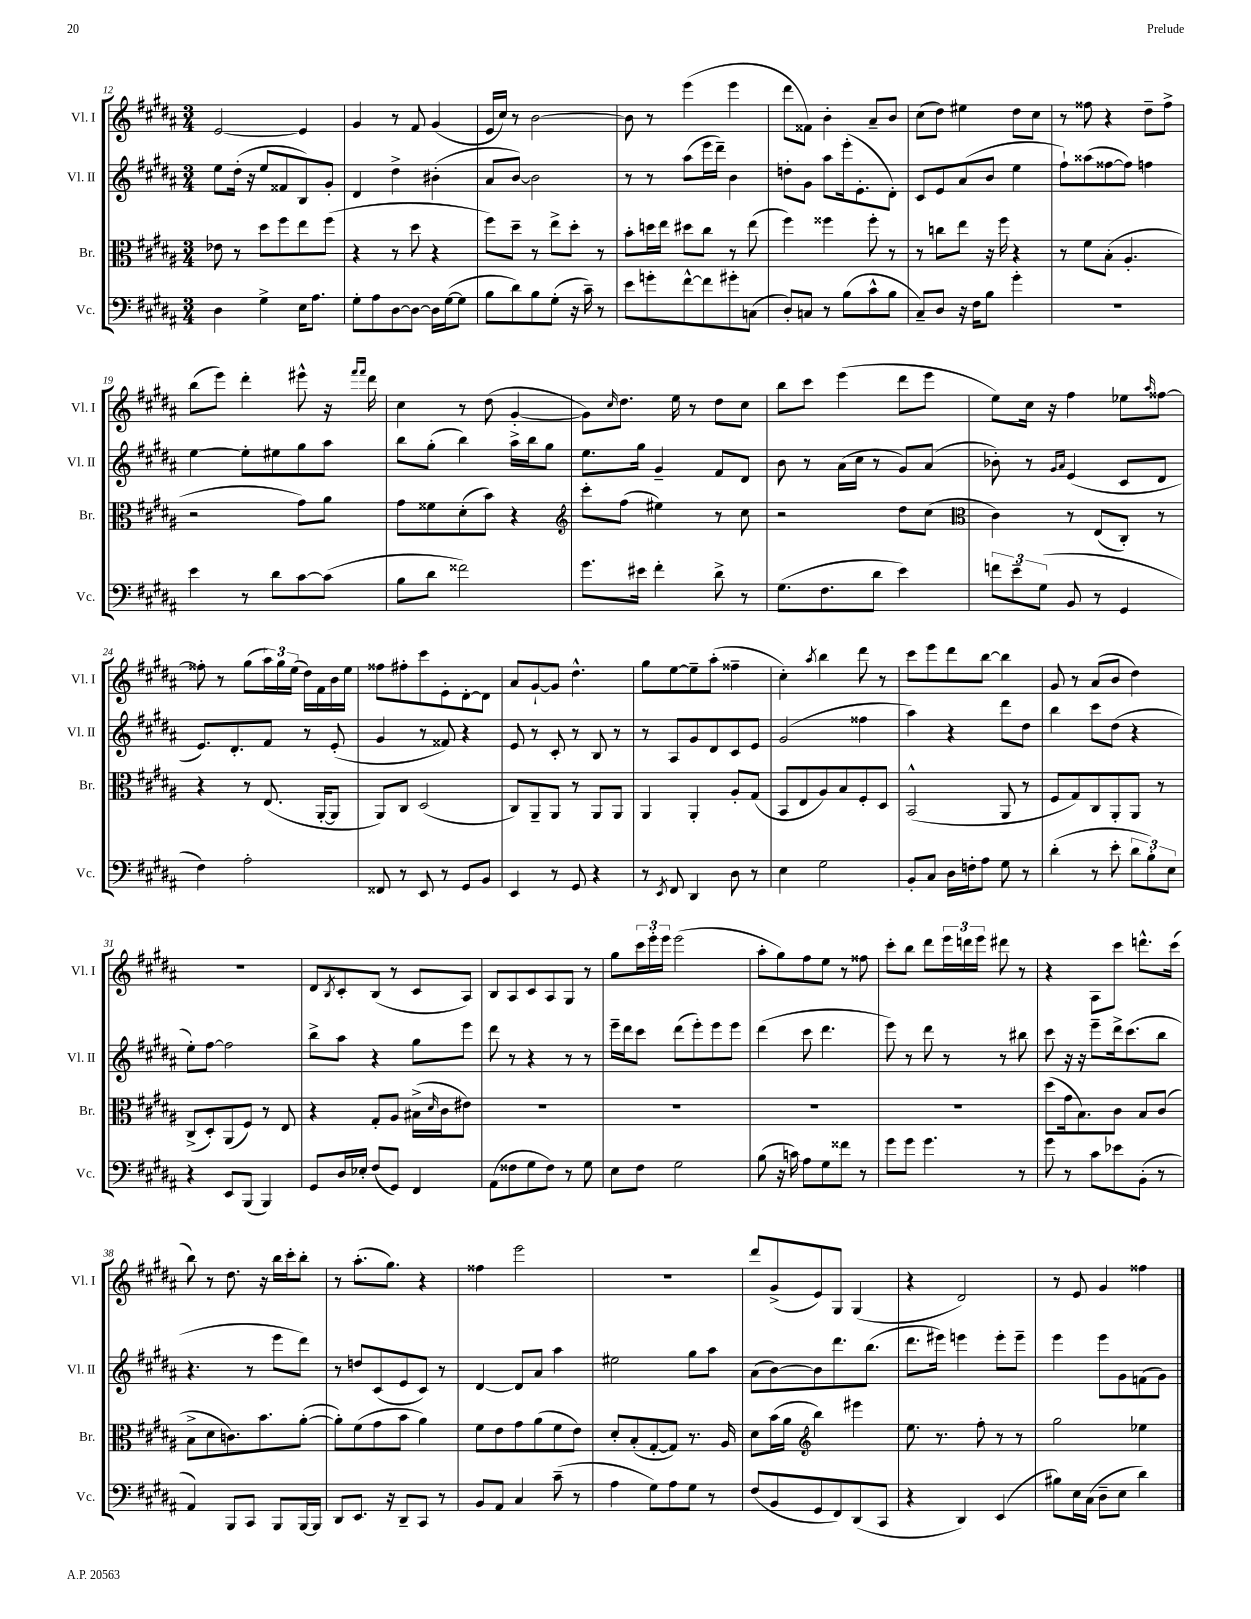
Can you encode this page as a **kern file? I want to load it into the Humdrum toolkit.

**kern	**kern	**kern	**kern
*part4	*part3	*part2	*part1
*staff4	*staff3	*staff2	*staff1
*I"Vc.	*I"Br.	*I"Vl. II	*I"Vl. I
*I'Vc.	*I'Br.	*I'Vl. II	*I'Vl. I
*clefF4	*clefC3	*clefG2	*clefG2
*k[f#c#g#d#a#]	*k[f#c#g#d#a#]	*k[f#c#g#d#a#]	*k[f#c#g#d#a#]
*M3/4	*M3/4	*M3/4	*M3/4
=12	=12	=12	=12
4D#\	8e-X\	8ee\L	[2e/
.	8r	(16dd#'\Jk	.
.	.	16r	.
4G#^\	8dd#\L	8ee/L	.
.	8ff#\	8f##X/	.
16E\KL	8ee\	8B/)	4e/]
8.A#\J	.	.	.
.	(8ff#\J	8g#'/J	.
=13	=13	=13	=13
8G#'\L	4r	4d#/	4g#/
8A#\	.	.	.
[8D#\	8r	4dd#^\	8r
8D#\J_	8dd#\	.	8f#/
16D#\LL]	4r	(4b#X'\	(4g#/
([16G#\J	.	.	.
8G#\J]	.	.	.
=14	=14	=14	=14
8B\L	8ff#\L)	8a#/L	16e/LL
.	.	.	16cc#/JJ)
8d#\)	8dd#~\J	[8b/J)	8r
8B\	8r	2b\]	[2b\
(8G#'\J	8ee^\L	.	.
16r	8dd#'\J	.	.
16c#~\)	.	.	.
8r	8r	.	.
=15	=15	=15	=15
8e\L	8b'\L	8r	8b\]
8gn'\	16ddn\L	8r	8r
.	16ee\JJ	.	.
[8f#^^\	8dd#X\L	(8aa#\L	(4eee\
8f#\]	8cc#\J	16eee\L	.
.	.	16ddd#~\JJ)	.
8g#X'\	8r	4b\	4eee\
(8Cn\J	(8ee\	.	.
=16	=16	=16	=16
8D#'/L)	4ff#\)	8ddn'\L	8ddd#\L
8Cn/J	.	8g#\J	8f##X\J)
8r	4ff##X\	8aa#\L	4b'\
(8B\L	.	(16eee'\k	.
.	.	8.e'\	.
8c#^^\	8ff##'\	.	8a#~/L
8B\J	8r	8d#'\J)	8b/J
=17	=17	=17	=17
8C#~/L)	8r	8c#/L	(8cc#\L
8D#/J	8ccn\L	8e/	8dd#\J)
16r	8ee\J	(8a#/	4ee#X\
16F#\KL	.	.	.
8B\J	16r	8b/J	.
.	16ff#\	.	.
4g#'\	4r	4ee\	8dd#\L
.	.	.	8cc#\J
=18	=18	=18	=18
2.r	8r	8ff#`\L)	8r
.	8f#\L	(8aa##X\	8ff##X\
.	(8B'\J	[8ff##X\	4r
.	4.A#'/	8ff##\J])	.
.	.	4ffn\	8dd#~\L
.	.	.	8ff##^\J
!!LO:LB:g=z
=19	=19	=19	=19
4e\	2r	[4ee\	(8bb\L
.	.	.	8eee\J)
8r	.	8ee'\L]	4ddd#'\
8d#\L	.	8ee#X\	.
[8c#\	8g#\L)	8gg#\	8eee#X^^\
(8c#\J]	8a#\J	8aa#\J	16r
.	.	.	16qqfff#/LL
.	.	.	16qqfff#/JJ
.	.	.	16ddd#\
=20	=20	=20	=20
8B\L	8g#\L	8bb\L	4cc#\
8d#\J	8f##X\	(8gg#'\J	.
2f##X\)	(8d#'\	4bb\)	8r
.	8b\J)	.	(8dd#\
.	4r	16aa#^\LL	[4g#'/
.	.	16bb\J	.
.	.	8gg#\J	.
=21	=21	=21	=21
*	*clefG2	*	*
8.g#\L	8ccc#'\L	8.ee\L	8g#\L])
.	.	.	16qqcc#/
.	(8ff#\J	.	8.dd#\J
16e#X\Jk	.	16gg#\Jk	.
4f#'\	4ee#X\)	4g#~/	.
.	.	.	16ee\
.	.	.	8r
8d#^\	8r	8f#/L	8dd#\L
8r	8cc#\	8d#/J	8cc#\J
=22	=22	=22	=22
(8.G#\L	2r	8b\	8bb\L
.	.	8r	8ccc#\J
8.F#\	.	.	.
.	.	(16a#\LL	(4eee\
.	.	16cc#\JJ	.
8d#\J	.	8r	.
4e\)	8dd#\L	8g#/L)	8ddd#\L
.	(8cc#\J	(8a#/J	8eee\J
=23	=23	=23	=23
*	*clefC3	*	*
12fn\L	4c#\)	8b-X'\)	8ee\L)
12e~\	.	.	.
.	.	8r	16cc#\Jk
(12G#\J	.	.	.
.	.	.	16r
.	.	16qqg#/LL	.
.	.	16qqa#/JJ	.
8BB/	8r	(4e/	4ff#\
8r	(8E/L	.	.
4GG#/	8C#'/J)	8c#/L	8ee-X\L
.	.	.	16qqaa#/
.	8r	8d#/J	[8ff##X\J
!!LO:LB:g=z
=24	=24	=24	=24
4F#\)	4r	8.e/L)	8ff##X'\]
.	.	.	8r
.	.	8.d#'/	.
2A#'\	8r	.	(8gg#\L
.	(8.E/	8f#/J	24aa#\L)
.	.	.	24gg#\
.	.	.	(24ee\JJ
.	.	8r	16dd#\LL)
.	[16AA#'/KL	.	16f#\
.	8AA#/J]	(8e'/	16b\
.	.	.	16ee\JJ
=25	=25	=25	=25
8FF##X/	8AA#/L)	4g#/	8ff##X\L
8r	8C#/J	.	8ff#X'\
8EE/	(2D#/	8r	8ccc#\
8r	.	8f##X/)	8e'\
8GG#/L	.	4r	[8d#'\
8BB/J	.	.	8d#\J]
=26	=26	=26	=26
4EE/	8C#/L)	8e/	8a#/L
.	8AA#~/	8r	[8g#`/
8r	8AA#/J	8c#'/	8g#/J]
8GG#/	8r	8r	4.dd#^^\
4r	8AA#/L	8B/	.
.	8AA#/J	8r	.
=27	=27	=27	=27
8r	4AA#/	8r	8gg#\L
8qEE/	.	.	.
8FF#/	.	8A#/L	[8ee\
4DD#/	4AA#'/	8g#/	8ee~\]
.	.	8d#/	(8aa#'\J
8D#\	8A#'/L	8c#/	4ff##X~\
8r	(8G#/J	8e/J	.
=28	=28	=28	=28
4E\	8BB/L	(2g#/	4cc#'\)
.	8E/	.	.
.	.	.	8qaa#/
2G#\	8A#/)	.	4bb\
.	8B/	.	.
.	8F#'/	4ff##X\	8ddd#\
.	8D#/J	.	8r
=29	=29	=29	=29
8BB'/L	(2BB^^/	4aa#\)	8ccc#\L
8C#/J	.	.	8eee\
16D#\LL	.	4r	8ddd#\
16Fn'\J	.	.	.
8A#\J	.	.	[8bb\J
8G#\	8AA#/	8ddd#\L	4bb\]
8r	8r	8dd#\J	.
=30	=30	=30	=30
(4d#'\	8F#/L	4bb\	8g#/
.	8G#/)	.	8r
8r	8C#/	8ccc#\L	(8a#/L
8e'\	8AA#'/	(8dd#\J	8b/J
12d#\L	8AA#/J	4r	4dd#\)
12B'\)	.	.	.
.	8r	.	.
12E\J	.	.	.
!!LO:LB:g=z
=31	=31	=31	=31
4r	(8C#^/L	8ee'\L)	2.r
.	8D#'/)	[8ff#\J	.
8EE/L	(8AA#/	2ff#\]	.
(8BBB/J	8F#/J)	.	.
4BBB/)	8r	.	.
.	8E/	.	.
=32	=32	=32	=32
8GG#/L	4r	8bb^\L	8d#/L
.	.	.	8qB/
16D#/L	.	8aa#\J	8c#'/
16E-X'/JJ	.	.	.
(8F#/L	8G#'/L	4r	(8B/J
8GG#/J)	8A#/J	.	8r
4FF#/	(16B#X^\LL	8gg#\L	8c#/L
.	16qqd#/	.	.
.	16c#\J	.	.
.	8e#X\J)	8eee\J	8A#/J)
=33	=33	=33	=33
(8AA#\L	2.r	8ddd#\	8B/L
8F##X\	.	8r	8A#/
8G#\	.	4r	8c#/
8F##\J)	.	.	8A#/
8r	.	8r	8G#/J
8G#\	.	8r	8r
=34	=34	=34	=34
8E\L	2.r	16eee~\LL	8gg#\L
.	.	16ddd#\J	.
8F#\J	.	8ccc#\J	24ccc#\L
.	.	.	24eee'\
.	.	.	24eee\JJ
2G#\	.	(8ddd#\L	(2eee\
.	.	8eee'\)	.
.	.	8eee\	.
.	.	8eee\J	.
=35	=35	=35	=35
(8B\	2.r	(4ddd#\	8aa#'\L
16r	.	.	8gg#\)
16cn\)	.	.	.
8A#\L	.	8ccc#\	8ff#\
8G#\	.	4.ddd#\	8ee\J
8f##X\J	.	.	8r
8r	.	.	8ff##X\
=36	=36	=36	=36
8g#\L	2.r	8eee\)	8ccc#'\L
8g#\J	.	8r	8bb\J
4.g#\	.	8ddd#\	8ddd#\L
.	.	8r	24eee\L
.	.	.	24dddn\
.	.	.	24eee\JJ
.	.	8r	8ddd#X\
8r	.	8bb#X\	8r
=37	=37	=37	=37
8g#\	(8dd#\L	8ccc#\	4r
8r	16g#\k	16r	.
.	8.B\)	16r	.
8c#\L	.	8eee~\L	8A#\L
8e-X\	8c#\J	16ddd#^\k	8ccc#\J
.	.	(8.ccc#\	.
(8BB'\J	8B/L	.	8.dddn^^\L
8r	(8c#/J	8bb\J	.
.	.	.	(16ccc#\Jk
!!LO:LB:g=z
=38	=38	=38	=38
4AA#/)	8B^\L	4.r	8bb\)
.	8d#\	.	8r
8BBB/L	8.cn\)	.	8.dd#\
8CC#/J	.	8r	.
.	8.b\	.	16r
8BBB/L	.	8eee\L	16bb\LL
.	.	.	16ccc#'\J
[16BBB/L	([8a#'\J	8ddd#\J)	8bb'\J
16BBB/JJ]	.	.	.
=39	=39	=39	=39
8DD#/L	8a#'\L])	8r	8r
8.EE/J	(8f#\	8ddn/L	(8.aa#'\L
.	8g#\	(8c#/	.
16r	.	.	8.gg#\J)
8DD#~/L	8b\J	8e/	.
8CC#/J	4a#\)	8c#/J)	4r
8r	.	8r	.
=40	=40	=40	=40
8BB/L	8f#\L	[4d#/	4ff##X\
8AA#/J	8e\	.	.
4C#/	8g#\	8d#/L]	2eee\
.	(8a#\	8a#/J	.
(8c#~\	8f#\	4aa#\	.
8r	8e\J)	.	.
=41	=41	=41	=41
4A#\	8d#'/L	2ee#X\	2.r
.	(8B'/	.	.
8G#\L)	[8G#'/	.	.
8A#\	8G#/J])	.	.
8G#\J	8.r	8gg#\L	.
8r	.	8aa#\J	.
.	16A#/	.	.
=42	=42	=42	=42
(8F#/L	8d#\L	(8a#\L	8ddd#/L
8BB/	(16b\L	[8b\)	(8g#^/
.	16a#\JJ	.	.
*	*clefG2	*	*
8GG#/	4bb\)	8b\]	8e/)
8FF#/)	.	8.ddd#\	8G#/J
(8DD#/	4eee#X\	.	(4G#/
.	.	(8.bb\J	.
8CC#/J	.	.	.
=43	=43	=43	=43
4r	8.ee\	8.ddd#\L	4r
.	8.r	16eee#X\Jk)	.
4DD#/)	.	4eeen\	2d#/)
.	8ff#'\	.	.
(4EE/	8r	8eee'\L	.
.	8r	8eee~\J	.
=44	=44	=44	=44
8B#X\L)	2gg#\	4eee\	8r
16E\L	.	.	8e/
(16C#\JJ	.	.	.
8D#~\L	.	8eee\L	4g#/
8E\J	.	8g#\	.
4d#\)	4ee-X\	(8fn\	4ff##X\
.	.	8g#\J)	.
==	==	==	==
*-	*-	*-	*-
